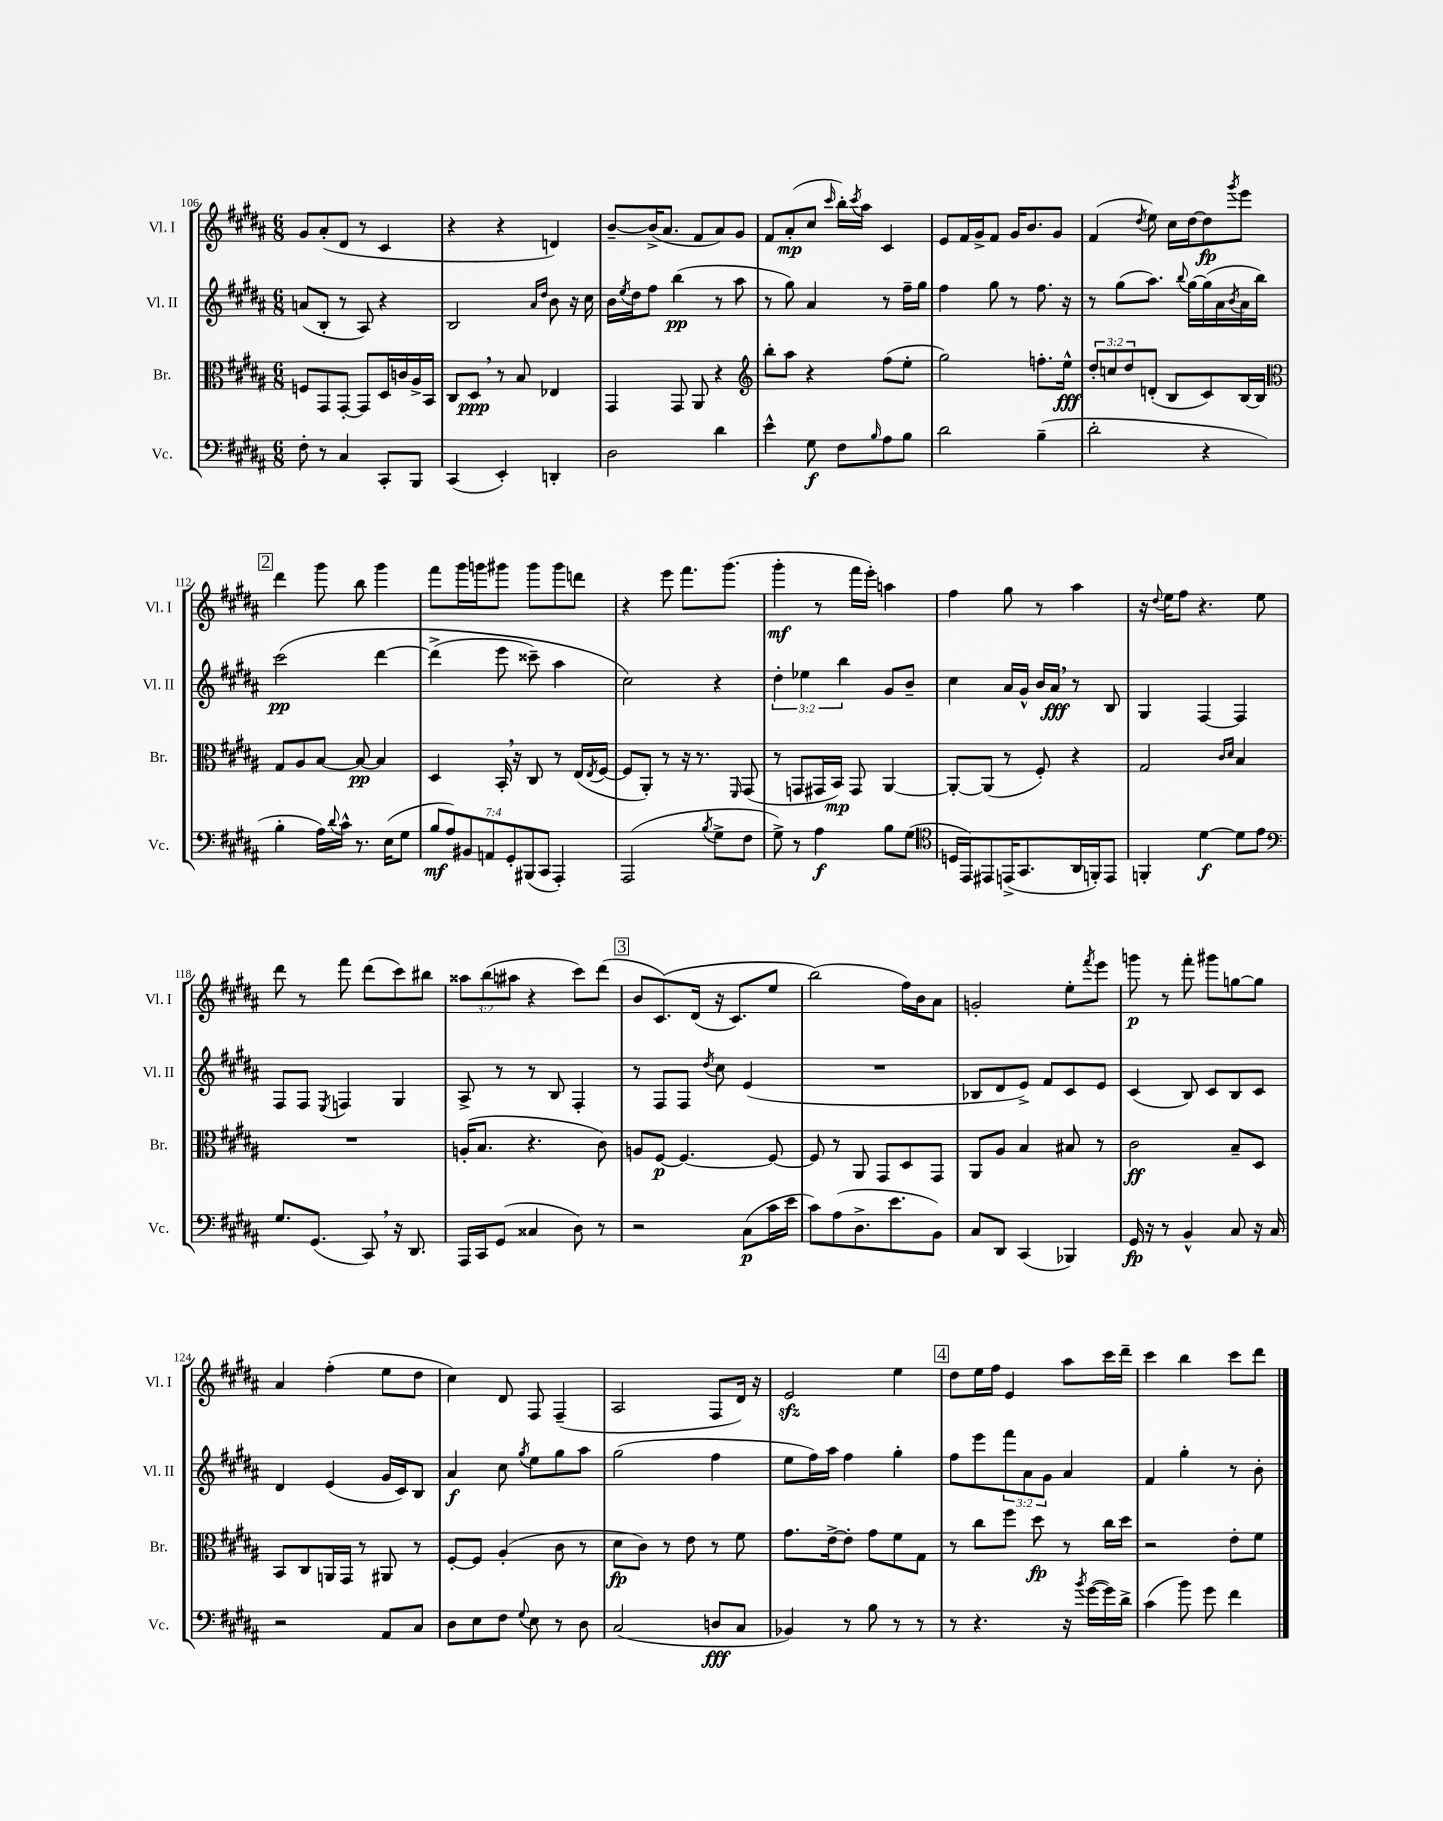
<<
\new StaffGroup <<
\new Staff = "s0" \with { instrumentName = "Vl. I" shortInstrumentName = "Vl. I" } {
    \clef treble \key b \major \numericTimeSignature \time 6/8 \override Staff.TupletNumber.text = #tuplet-number::calc-fraction-text
    gis'8 ais'8-.( dis'8 r8 cis'4 |
    r4 r4 d'4) |
    b'8~-- b'16->( ais'8. fis'8 ais'8) gis'8 |
    fis'8 ais'8-.\mp( cis''8 \grace { cis'''16 } b''16-.) \acciaccatura { cis'''8 } ais''16 cis'4 |
    e'8 fis'16 gis'16-> fis'8 gis'16 b'8. gis'8 |
    fis'4( \acciaccatura { dis''8 } e''8) cis''16 dis''16~ dis''8\fp \acciaccatura { gis'''8 } e'''8 |
    \mark \markup { \box "2" } dis'''4 gis'''8 b''8 gis'''4 |
    fis'''8 gis'''16 g'''16 gis'''8 gis'''8 gis'''8 d'''8 |
    r4 e'''8 fis'''8. gis'''8.( |
    gis'''4-.\mf r8 fis'''16 e'''16-.) a''4 |
    fis''4 gis''8 r8 ais''4 |
    r16 \appoggiatura { dis''8 } e''16 fis''8 r4. e''8 |
    dis'''8 r8 fis'''8 dis'''8( cis'''8) bis''8 |
    \tuplet 3/2 { aisis''8 b''8( ais''8 } r4 cis'''8) dis'''8( |
    \mark \markup { \box "3" } b'8 cis'8.)\( dis'16( r16 cis'8.) e''8 |
    b''2(\) fis''16) b'16 ais'8 |
    g'2-. e''8-. \acciaccatura { fis'''8 } e'''8 |
    g'''8\p r8 fis'''8-. gis'''8 g''8~ g''8 |
    ais'4 fis''4-.( e''8 dis''8 |
    cis''4) dis'8 fis8 fis4--( |
    ais2 fis8 dis'16) r16 |
    e'2\sfz e''4 |
    \mark \markup { \box "4" } dis''8 e''16 fis''16 e'4 ais''8 cis'''16 dis'''16-- |
    cis'''4 b''4 cis'''8 dis'''8 \bar "|." |
}
\new Staff = "s1" \with { instrumentName = "Vl. II" shortInstrumentName = "Vl. II" } {
    \clef treble \key b \major \numericTimeSignature \time 6/8 \override Staff.TupletNumber.text = #tuplet-number::calc-fraction-text
    a'8( b8-. r8 ais8) r4 |
    b2 \grace { ais'16 dis''16 } b'8 r16 cis''16 |
    b'16 \acciaccatura { e''8 } dis''16 fis''8 b''4\pp( r8 ais''8 |
    r8 gis''8) ais'4 r8 fis''16-- gis''16 |
    fis''4 gis''8 r8 fis''8. r16 |
    r8 gis''8( ais''8.) \appoggiatura { b''8 } gis''16~ gis''16( ais'16 \acciaccatura { b'8 } ais'16 b''16) |
    \mark \markup { \box "2" } cis'''2\pp\( dis'''4~ |
    dis'''4->( e'''8 cisis'''8--) ais''4 |
    cis''2\) r4 |
    \tuplet 3/2 { dis''4-. ees''4 b''4 } gis'8 b'8-- |
    cis''4 ais'16 gis'16-^ b'16 ais'16\fff \breathe r8 b8 |
    gis4 fis4~ fis4 |
    fis8 fis8 \acciaccatura { e8 } f4 gis4 |
    ais8-> r8 r8 b8 fis4-. |
    \mark \markup { \box "3" } r8 fis8 fis8 \acciaccatura { dis''8 } cis''8 e'4( |
    R2. |
    bes8 dis'8 e'8->) fis'8 cis'8 e'8 |
    cis'4( b8) cis'8 b8 cis'8 |
    dis'4 e'4( gis'16 cis'16) b8 |
    ais'4\f cis''8 \acciaccatura { gis''8 } e''8 gis''8 ais''8 |
    gis''2( fis''4 |
    e''8 fis''16) ais''16 fis''4 gis''4-. |
    \mark \markup { \box "4" } fis''8 e'''8 \tuplet 3/2 { fis'''8 ais'8 gis'8 } ais'4 |
    fis'4 gis''4-. r8 b'8-. \bar "|." |
}
\new Staff = "s2" \with { instrumentName = "Br." shortInstrumentName = "Br." } {
    \clef alto \key b \major \numericTimeSignature \time 6/8 \override Staff.TupletNumber.text = #tuplet-number::calc-fraction-text
    f8 gis,8 gis,8~-. gis,8 dis16 c'16 ais16-> b,16 |
    cis8 dis8\ppp \breathe r8 b8 ees4 |
    gis,4 gis,8 ais,8 r4 |
    \clef treble b''8-. ais''8 r4 fis''8( e''8-. |
    gis''2) f''8.-. e''16-^\fff |
    \tuplet 3/2 { dis''8-. c''8 dis''8 } d'8-.( b8 cis'8) b16~ b16 |
    \mark \markup { \box "2" } \clef alto gis8 ais8 b8~ b8~\pp b4 |
    dis4 b,16-. \breathe r16 cis8 r8 e16( \acciaccatura { e8 } fis16~ |
    fis8 ais,8-.) r8 r16 r8. \grace { fis,16 } gis,8( |
    r8 g,8 gis,16 b,16\mp) gis,8 ais,4~ |
    ais,8~-. ais,8( r8 fis8-.) r4 |
    gis2 \grace { cis'16 dis'16 } b4 |
    R2. |
    a16-.( b8. r4. cis'8) |
    \mark \markup { \box "3" } a8 fis8~\p fis4.~ fis8~ |
    fis8 r8 ais,8 gis,8 dis8 gis,8 |
    ais,8 ais8 b4 bis8 r8 |
    cis'2\ff b8-- dis8 |
    b,8 cis8 a,16 gis,16 r8 ais,8 r8 |
    fis8~-. fis8 ais4-.( cis'8 r8 |
    dis'8\fp cis'8) r8 e'8 r8 fis'8 |
    gis'8. e'16~-> e'8-. gis'8 fis'8 gis8 |
    \mark \markup { \box "4" } r8 cis''8 fis''8 dis''8\fp r8 cis''16 dis''16 |
    r2 e'8-. fis'8 \bar "|." |
}
\new Staff = "s3" \with { instrumentName = "Vc." shortInstrumentName = "Vc." } {
    \clef bass \key b \major \numericTimeSignature \time 6/8 \override Staff.TupletNumber.text = #tuplet-number::calc-fraction-text
    fis8-. r8 cis4 cis,8-. b,,8 |
    cis,4( e,4-.) d,4-. |
    dis2 dis'4 |
    e'4-^ gis8\f fis8 \grace { b16 } ais8 b8 |
    dis'2 b4--( |
    dis'2-. r4 |
    \mark \markup { \box "2" } b4-. ais16) \appoggiatura { dis'8 } cis'16-^ r8. e16( gis8 |
    \tuplet 7/4 { b8\mf ais8) bis,8 a,8 gis,8-. bis,,8( cis,8 } ais,,4-.) |
    ais,,2( \acciaccatura { b8 } gis8-> fis8 |
    gis8->) r8 ais4\f b8 gis8( |
    \clef tenor d16 e,16) eis,8 e,16->( gis,8. ais,16 f,16-.) e,8 |
    f,4-. dis'4~\f dis'8 e'8 |
    \clef bass gis8. gis,8.( cis,8) \breathe r16 dis,8. |
    ais,,16 cis,16 gis,8( cisis4 dis8) r8 |
    \mark \markup { \box "3" } r2 cis8\p( cis'16 e'16 |
    cis'8) ais8( dis8.-> e'8. b,8) |
    cis8 dis,8 cis,4( bes,,4) |
    gis,16\fp r16 r8 b,4-^ cis8 r16 cis16 |
    r2 ais,8 cis8 |
    dis8 e8 fis8 \appoggiatura { gis8 } e8 r8 dis8 |
    cis2( d8\fff cis8 |
    bes,4) r8 b8 r8 r8 |
    \mark \markup { \box "4" } r8 r4. r16 \acciaccatura { b'8 } gis'16~( gis'16) dis'16-> |
    cis'4( b'8) gis'8 fis'4 \bar "|." |
}
>>
>>
\layout { \context { \Score currentBarNumber = #106 } }
